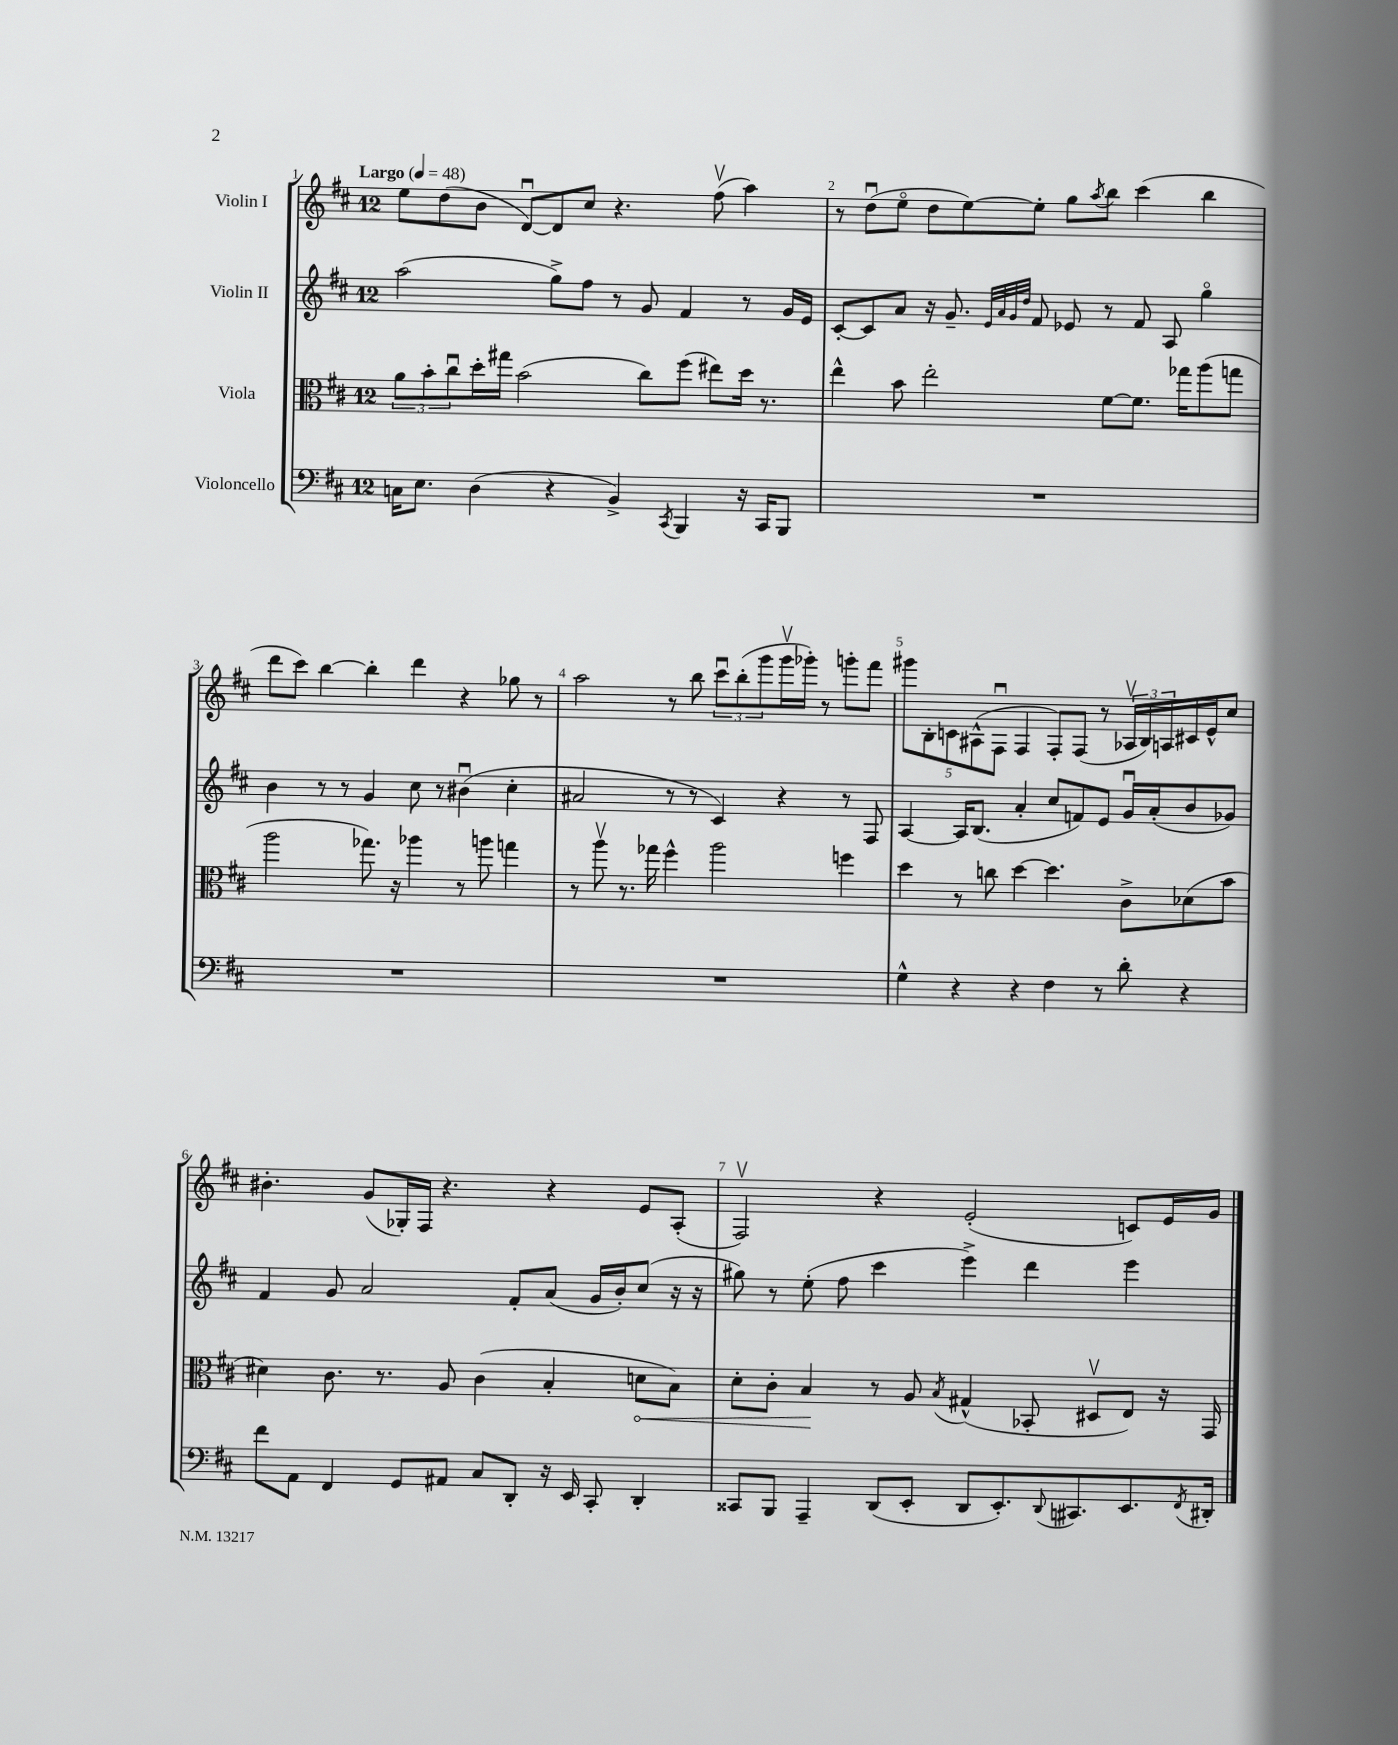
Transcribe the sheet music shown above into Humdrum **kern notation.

**kern	**kern	**dynam	**kern	**kern
*part4	*part3	*part3	*part2	*part1
*staff4	*staff3	*staff3	*staff2	*staff1
*I"Violoncello	*I"Viola	*	*I"Violin II	*I"Violin I
*clefF4	*clefC3	*	*clefG2	*clefG2
*k[f#c#]	*k[f#c#]	*	*k[f#c#]	*k[f#c#]
*M12/8	*M12/8	*	*M12/8	*M12/8
*MM48	*MM48	*	*MM48	*MM48
=1	=1	=1	=1	=1
!	!	!	!	!LO:TX:a:B:t=Largo
16Cn\KL	12a\L	.	(2aa\	8ee\L
8.E\J	.	.	.	.
.	12b'\	.	.	.
.	.	.	.	(8dd\
.	12cc#u\	.	.	.
(4D\	16dd'\L	.	.	8b\J
.	16gg#X\JJ	.	.	.
.	(2b\	.	.	[8du/L)
4r	.	.	8gg^\L)	8d/]
.	.	.	8ff#\J	8cc#/J
4BB^/)	.	.	8r	4.r
.	8cc#\L)	.	8g/	.
8qCC#/	.	.	.	.
4BBB/	(8ff#\J	.	4f#/	.
.	8ee#X\L)	.	.	(8ff#v\
16r	16dd\Jk	.	8r	4aa\)
16CC#/KL	8.r	.	.	.
8BBB/J	.	.	16g/LL	.
.	.	.	16e/JJ	.
=2	=2	=2	=2	=2
1.r	4ee^^\	.	[8c#'/L	8r
.	.	.	8c#/]	(8ddu\L
.	8b\	.	8a/J	8ee\J
.	2ee'\	.	16r	8dd\L
.	.	.	8.g~/	.
.	.	.	.	[8ee\)
.	.	.	32qqe/LLL	.
.	.	.	32qqa/	.
.	.	.	32qqg/	.
.	.	.	32qqdd/JJJ	.
.	.	.	8f#/	8ee'\J]
.	.	.	8e-X/	8gg\L
.	.	.	.	8qaa/
.	[8f#\L	.	8r	8bb\J
.	8.f#\J]	.	8f#/	(4ccc#\
.	.	.	8A/	.
.	16gg-X\KL	.	.	.
.	(8aa\	.	4gg\	4bb\
.	8ggn\J	.	.	.
!!LO:LB:g=z
=3	=3	=3	=3	=3
1.r	2aa\	.	4b\	8ddd\L
.	.	.	.	8ccc#\J)
.	.	.	8r	[4bb\
.	.	.	8r	.
.	8.gg-X\)	.	4g/	4bb'\]
.	16r	.	.	.
.	4aa-X\	.	8cc#\	4ddd\
.	.	.	8r	.
.	8r	.	(4b#Xu\	4r
.	8aan\	.	.	.
.	4ggn\	.	4cc#'\	8gg-X\
.	.	.	.	8r
=4	=4	=4	=4	=4
1.r	8r	.	2a#X/	2aa\
.	8aav\	.	.	.
.	8.r	.	.	.
.	16gg-X\	.	.	.
.	4ff#^^\	.	8r	8r
.	.	.	8r	8bb\
.	2aa\	.	4c#/)	12ccc#u\L
.	.	.	.	(12bb'\
.	.	.	.	12ggg\
.	.	.	4r	16gggv\L
.	.	.	.	16ggg-X'\JJ)
.	.	.	.	8r
.	4ffn\	.	8r	8gggn'\L
.	.	.	8F#/	8fff#\J
=5	=5	=5	=5	=5
4G^^\	4dd\	.	[4A/	10ggg#X\L
.	.	.	.	10B'\
.	.	.	.	10cn\
4r	8r	.	16A/KL]	.
.	.	.	.	(10A#X^^\
.	.	.	(8.B/J	.
.	8ccn\	.	.	.
.	.	.	.	10F#u\J
4r	[4dd\	.	4a'/	4F#/
4F#\	4.dd\]	.	8cc#/L	8F#'/L)
.	.	.	8fn/)	(8F#/J
8r	.	.	8e/J	8r
8d'\	8c#^\L	.	16gu/LL	24A-Xv/LL
.	.	.	.	24B/)
.	.	.	(16a'/J	.
.	.	.	.	24An/
4r	(8d-X\	.	8b/	16c#X/
.	.	.	.	16e^^/J
.	8b\J	.	8g-X/J)	8cc#/J
!!LO:LB:g=z
=6	=6	=6	=6	=6
8f#\L	4d#X\)	.	4f#/	4.b#X'\
8AA\J	.	.	.	.
4FF#/	8.c#\	.	8g/	.
.	.	.	2a/	(8g/L
.	8.r	.	.	.
8GG/L	.	.	.	16G-X'/L)
.	.	.	.	16F#/JJ
8AA#X/J	8A/	.	.	4.r
8C#/L	(4c#\	.	.	.
8DD'/J	.	.	8f#'/L	.
16r	4B'/	.	(8a/J	4r
16EE/	.	.	.	.
8CC#'/	.	.	16g/LL	.
.	.	.	16b'/J)	.
!	!	!LO:HP:b	!	!
4DD'/	8dn\L	<	(8cc#/J	8e/L
.	8B\J)	.	16r	(8A'/J
.	.	.	16r	.
=7	=7	=7	=7	=7
8CC##X/L	8d'\L	.	8gg#X\)	2F#v/)
8BBB/J	8c#'\J	.	8r	.
4AAA~/	4B/	.	(8ee'\	.
.	.	.	8ff#\	.
(8DD/L	8r	[	4ccc#\	4r
8EE'/J	8A/	.	.	.
.	8qB/	.	.	.
8DD/L	(4G#X^^/	.	4eee^\)	(2e'/
8.EE'/)	.	.	.	.
.	8BB-X'/	.	4ddd\	.
8qqDD/	.	.	.	.
8.CC#X/	.	.	.	.
.	8D#Xv/L	.	.	.
8.EE/	8E/J)	.	4eee\	8cn/L)
.	16r	.	.	16e/L
8qFF#/	.	.	.	.
16DD#X'/Jk	16GG/	.	.	16g/JJ
==	==	==	==	==
*-	*-	*-	*-	*-
